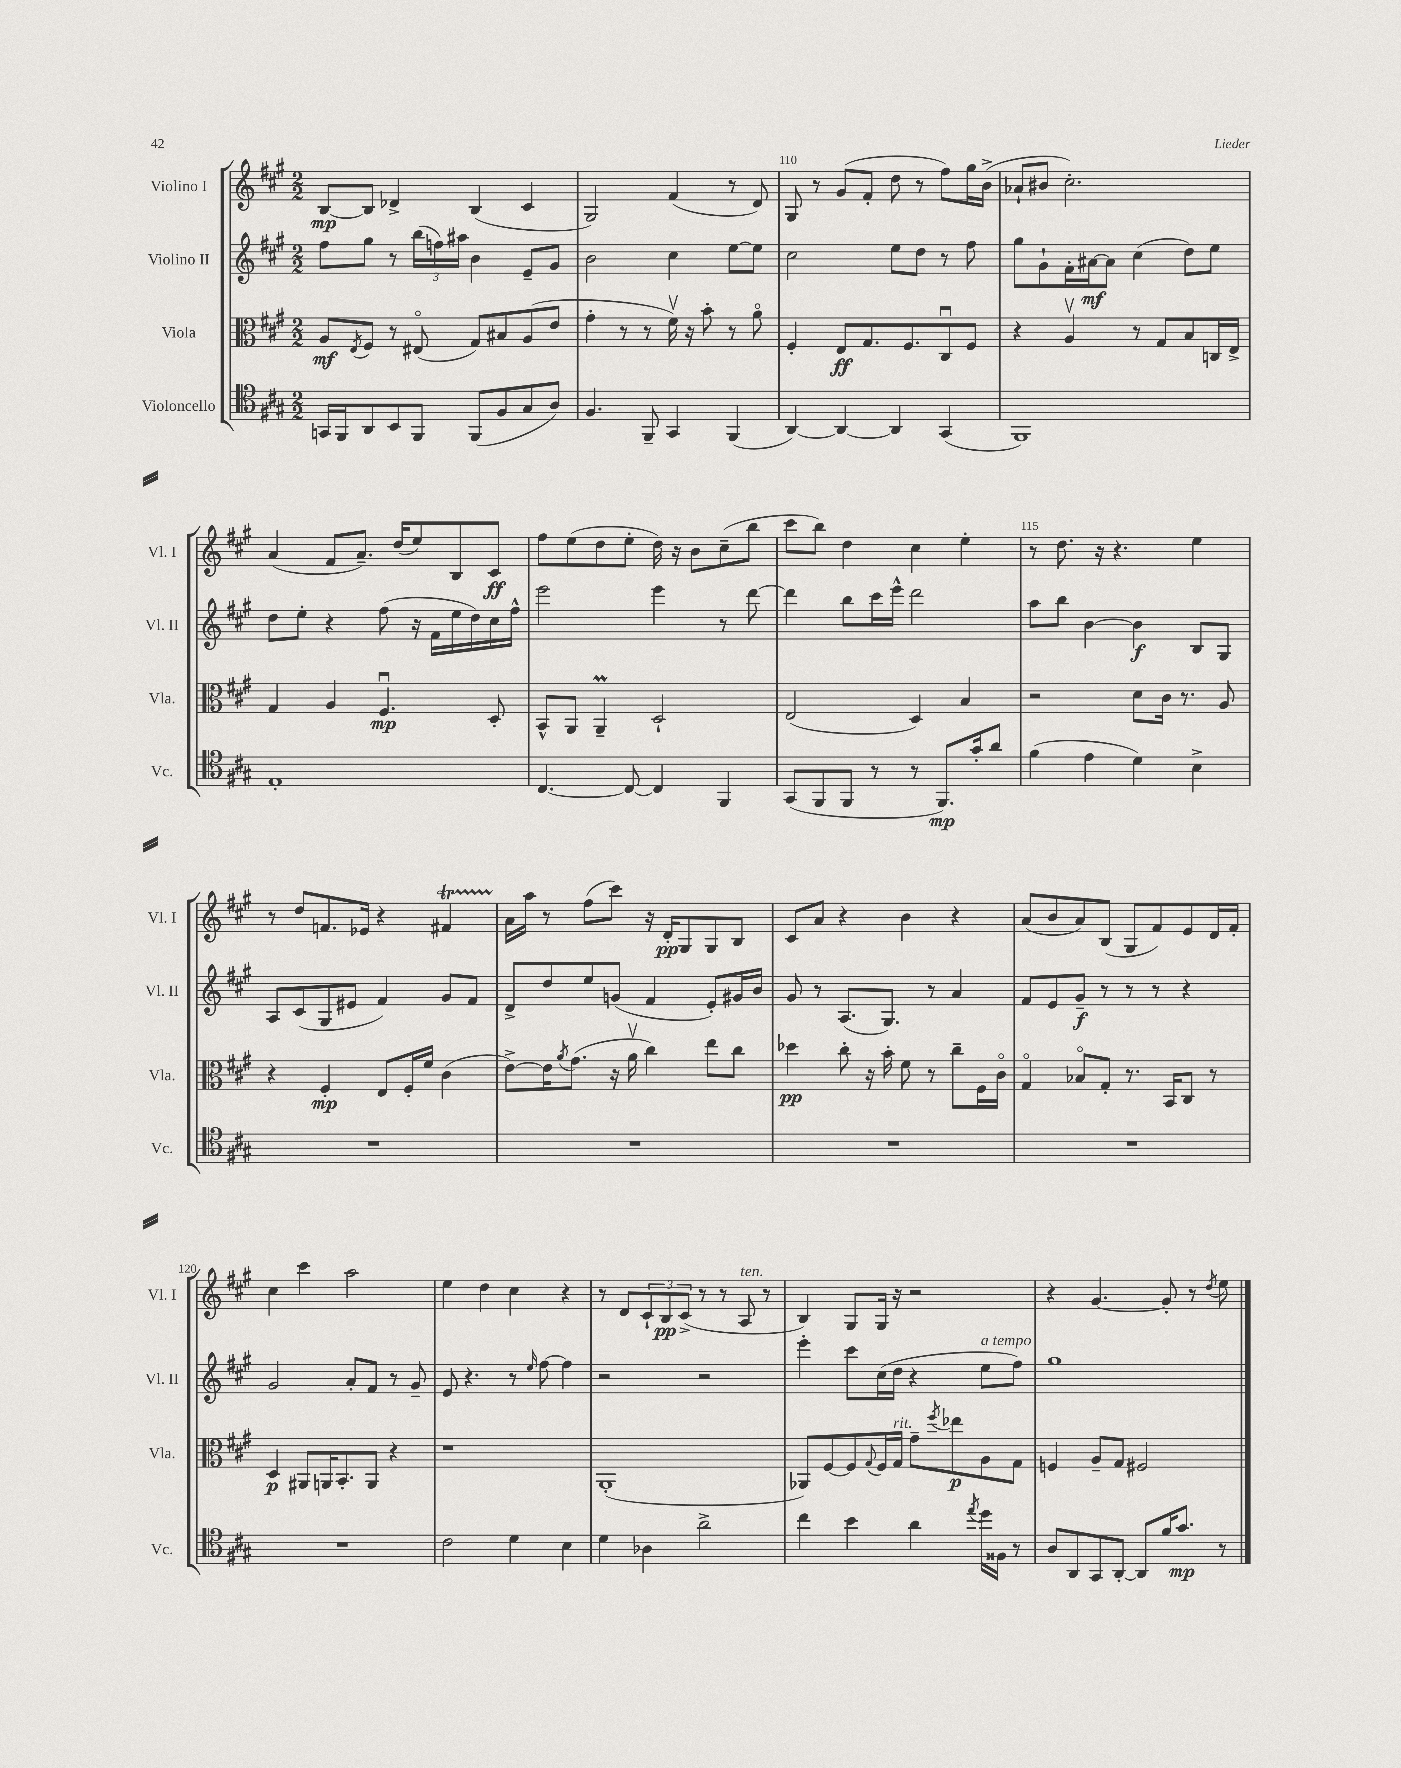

**kern	**kern	**kern	**kern
*staff4	*staff3	*staff2	*staff1
*clefC4	*clefC3	*clefG2	*clefG2
*k[f#c#g#]	*k[f#c#g#]	*k[f#c#g#]	*k[f#c#g#]
*M2/2	*M2/2	*M2/2	*M2/2
16GG	8A	8ff#	[8B
16FF#	.	.	.
.	8qE	.	.
8AA	8F#	8gg#	8B]
8BB	8r	8r	4d-^
8FF#	(8E#o	(24bb	.
.	.	24ff)	.
.	.	24aa#	.
(8FF#	8G#)	4b	(4B
8F#	8B#	.	.
8G#	(8A	8e~	4c#
8A)	8e	8g#	.
=	=	=	=
4.F#	4g#'	2b	2G#)
.	8r	.	.
8FF#~	8r	.	.
4GG#	16f#v)	4cc#	(4f#
.	16r	.	.
.	8b'	.	.
(4FF#	8r	[8ee	8r
.	8ao	8ee]	8d)
=	=	=	=
[4AA)	4F#'	2cc#	8G#
.	.	.	8r
4AA_	8E	.	(8g#
.	8.G#	.	8f#'
4AA]	.	8ee	8dd
.	8.F#	.	.
.	.	8dd	8r
(4GG#	8C#u	8r	8ff#)
.	8F#	8ff#	16gg#
.	.	.	(16b^
=	=	=	=
1FF#)	4r	8gg#	8a-`
.	.	8g#`	8b#
.	4Av	16f#'	2.cc#')
.	.	[16a#	.
.	.	8a#]	.
.	8r	(4cc#	.
.	8G#	.	.
.	8B	8dd)	.
.	16C	8ee	.
.	16E^	.	.
=	=	=	=
1E'	4G#	8dd	(4a
.	.	8ee'	.
.	4A	4r	8f#
.	.	.	8.a~)
.	4.F#u	(8ff#	.
.	.	.	(16dd
.	.	16r	8ee)
.	.	16f#	.
.	.	16ee	8B
.	.	16dd)	.
.	8D'	16cc#	8c#
.	.	16ff#^^	.
=	=	=	=
[4.C#	8BB^^	2eee	8ff#
.	8AA	.	(8ee
.	4AA~	.	8dd
8C#_	.	.	8ee'
4C#]	2D`	4eee	16dd)
.	.	.	16r
.	.	.	8b
4FF#	.	8r	(8cc#~
.	.	[8ddd	8bb
=	=	=	=
(8GG#	(2E	4ddd]	8ccc#
8FF#	.	.	8bb)
8FF#	.	8bb	4dd
8r	.	16ccc#	.
.	.	16eee^^	.
8r	4D)	2ddd	4cc#
8.FF#)	.	.	.
.	4B	.	4ee'
16g#'	.	.	.
8a	.	.	.
=	=	=	=
(4f#	2r	8aa	8r
.	.	8bb	8.dd
4e	.	[4b	.
.	.	.	16r
.	.	.	4.r
4d)	8d	4b]	.
.	16c#	.	.
.	8.r	.	.
4B^	.	8B	4ee
.	8A	8G#	.
=	=	=	=
1r	4r	8A	8r
.	.	(8c#	8dd
.	4F#'	8G#	8.f
.	.	8e#	.
.	.	.	16e-
.	8E	4f#)	4r
.	16F#'	.	.
.	16f#	.	.
.	(4c#	8g#	4f#
.	.	8f#	.
=	=	=	=
1r	[8e^)	8d^	16a
.	.	.	16aa
.	16e]	8dd	8r
.	8qa	.	.
.	(8.g#	.	.
.	.	8ee	(8ff#
.	16r	(8g	8ccc#)
.	16av	.	.
.	4cc#)	4f#	16r
.	.	.	16d'
.	.	.	8G#
.	8ee	8e')	8G#
.	8cc#	16g#	8B
.	.	16b	.
=	=	=	=
1r	4dd-	8g#	8c#
.	.	8r	8a
.	8cc#'	(8.A	4r
.	16r	.	.
.	16b'	8.G#)	.
.	8f#	.	4b
.	8r	8r	.
.	8cc#~	4a	4r
.	16F#	.	.
.	16c#o	.	.
=	=	=	=
1r	4G#o	8f#	(8a
.	.	8e	8b
.	8B-o	8g#~	8a)
.	8G#'	8r	(8B
.	8.r	8r	8G#
.	.	8r	8f#)
.	16BB	.	.
.	8C#	4r	8e
.	8r	.	16d
.	.	.	16f#'
=	=	=	=
1r	4D	2g#	4cc#
.	8AA#	.	4ccc#
.	16AA	.	.
.	8.BB'	.	.
.	.	8a'	2aa
.	8AA	8f#	.
.	4r	8r	.
.	.	8g#~	.
=	=	=	=
2c#	1r	8e	4ee
.	.	4.r	.
.	.	.	4dd
4d	.	8r	4cc#
.	.	16qqee	.
.	.	[8ff#	.
4B	.	4ff#]	4r
=	=	=	=
4d	(1AA'	2r	8r
.	.	.	8d
4A-	.	.	12c#`
.	.	.	12B
.	.	.	(12c#^
2a^	.	2r	8r
.	.	.	8r
.	.	.	8A
.	.	.	8r
=	=	=	=
4cc#	8AA-)	4eee'	4B)
.	[8F#	.	.
4b	8F#]	8ccc#	8G#
.	8qqG#	.	.
.	16F#	(16cc#	16G#
.	16G#	16dd	16r
4a	8g#~	4r	2r
.	8qff#	.	.
.	8ee-	.	.
8qee	.	.	.
16dd	8A	8ee	.
16F##	.	.	.
8r	8G#	8ff#)	.
=	=	=	=
8A	4F	1gg#	4r
8AA	.	.	.
8GG#	8A~	.	[4.g#
[8AA'	8G#	.	.
8AA]	2F#	.	.
16f#	.	.	8g#']
8.g#	.	.	.
.	.	.	8r
.	.	.	8qdd
8r	.	.	8ee
==	==	==	==
*-	*-	*-	*-
